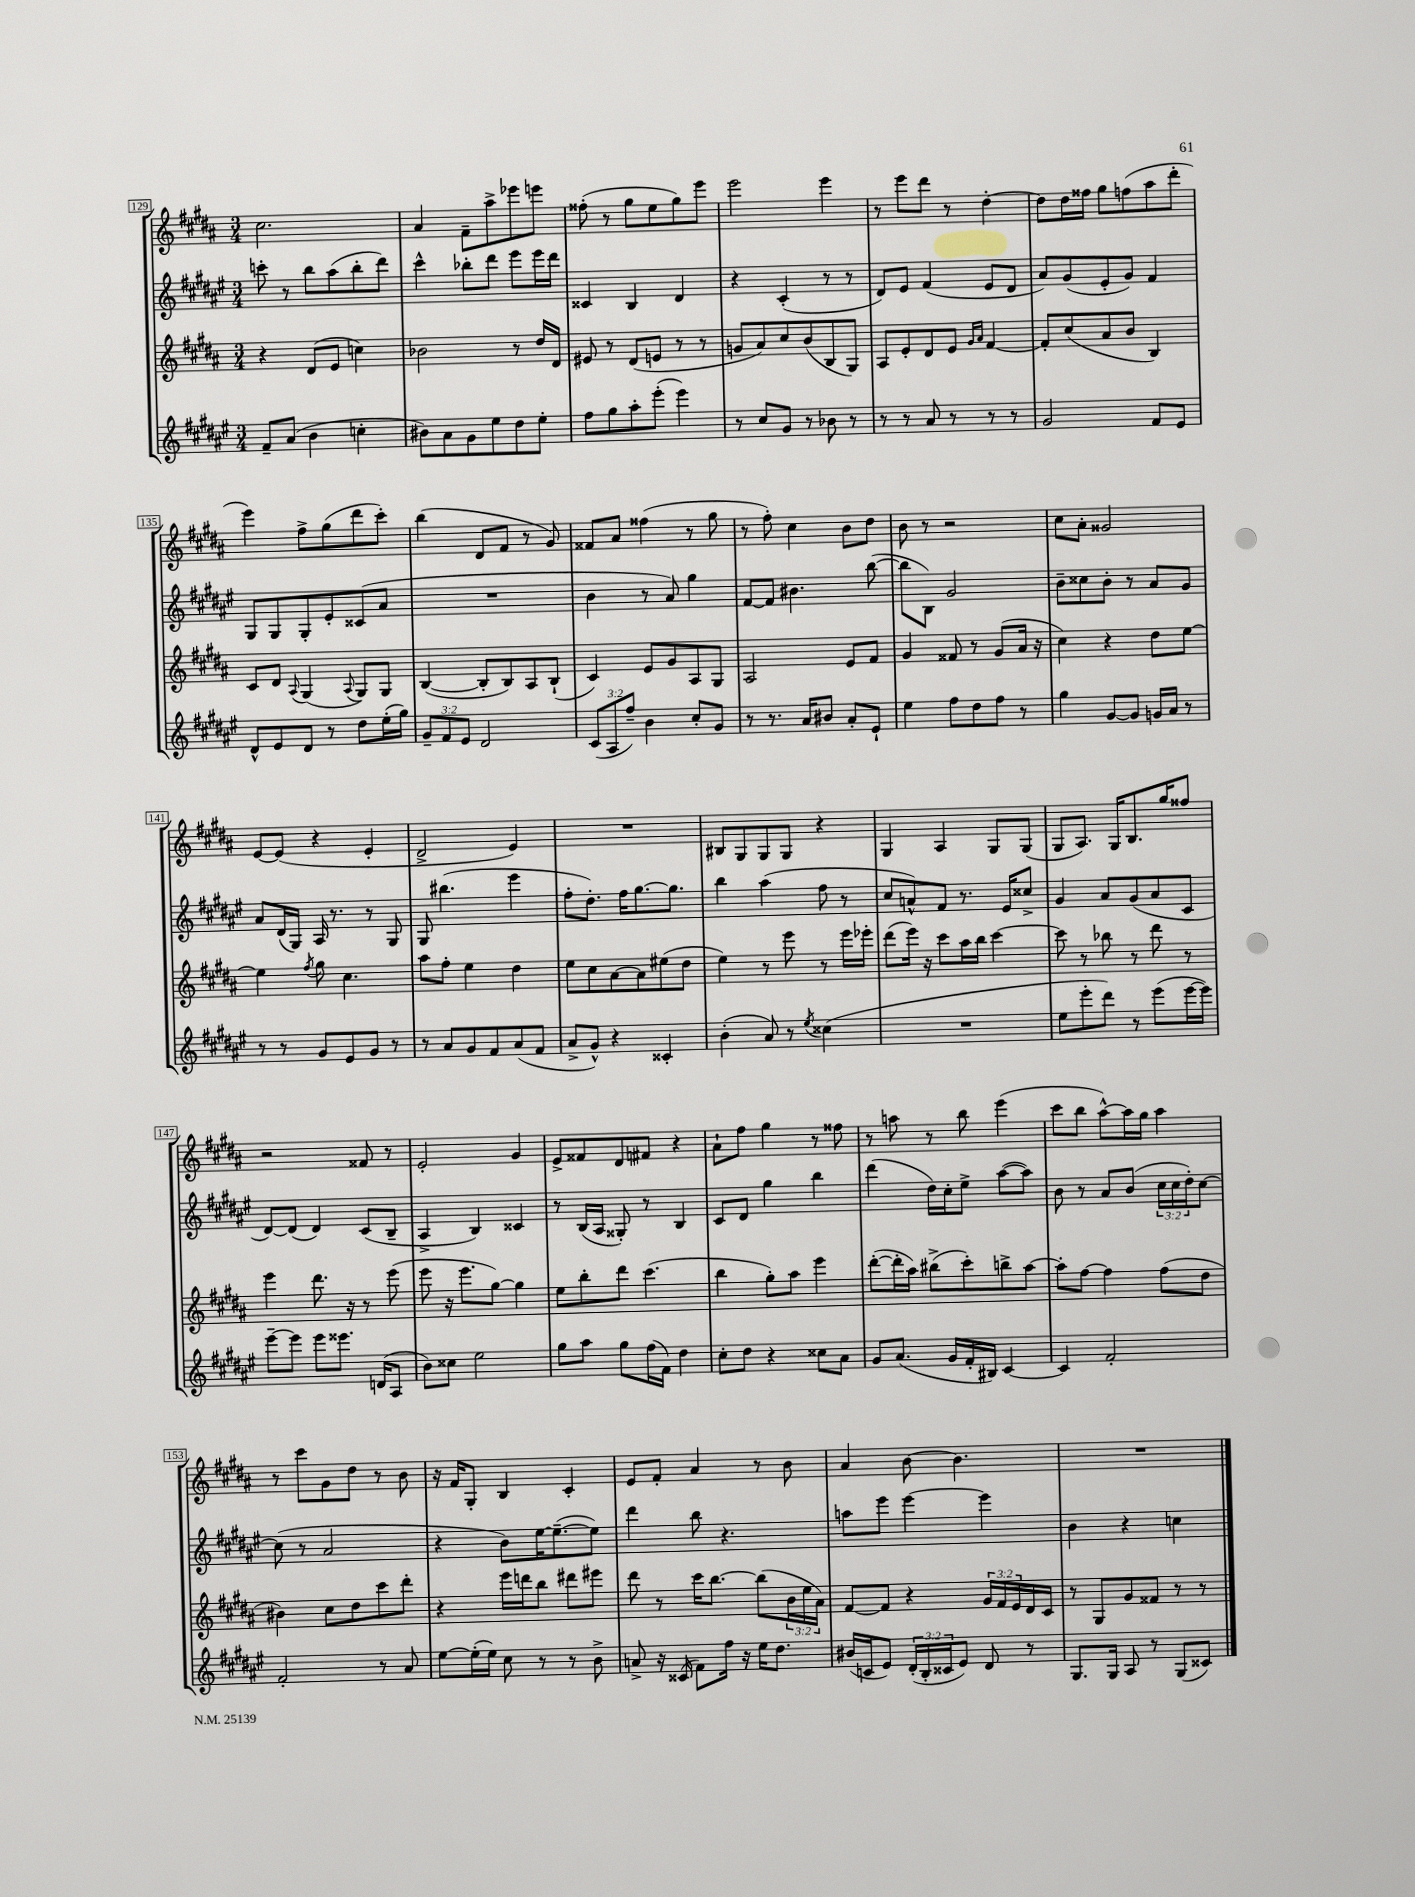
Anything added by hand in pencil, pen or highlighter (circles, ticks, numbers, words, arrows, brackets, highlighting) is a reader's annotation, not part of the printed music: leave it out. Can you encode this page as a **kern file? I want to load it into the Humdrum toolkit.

**kern	**kern	**kern	**kern
*staff4	*staff3	*staff2	*staff1
*clefG2	*clefG2	*clefG2	*clefG2
*k[f#c#g#d#a#e#]	*k[f#c#g#d#a#]	*k[f#c#g#d#a#e#]	*k[f#c#g#d#a#]
*M3/4	*M3/4	*M3/4	*M3/4
8f#~	4r	8ccc'	2.cc#
(8a#	.	8r	.
4b	(8d#	8bb	.
.	8e	(8aa#	.
4cc'	4cc)	8bb'	.
.	.	8ddd#)	.
=	=	=	=
8b#)	2b-	4ccc#^^	4a#
8a#	.	.	.
8g#	.	8bb-'	8f#~
8ee#	.	8ddd#	8aa#^
8dd#	8r	8eee#	8eee-
8ee#'	16dd#	16eee#	8eee
.	16d#	16ddd#	.
=	=	=	=
8ff#	8e#	4c##	(8ff##'
8gg#	8r	.	8r
8aa#'	(8d#	4B	8gg#
(8eee#'	8e	.	8ee
4eee#)	8r	4d#	8gg#)
.	8r	.	8eee
=	=	=	=
8r	8g	4r	2eee
8cc#	8a#)	.	.
8g#	8cc#	(4c#'	.
8r	(8b	.	.
8b-	8B	8r	4eee
8r	8G#)	8r	.
=	=	=	=
8r	8A#	8d#)	8r
8r	8e'	8e#	8eee
8a#	8d#	(4f#	8ddd#
8r	8e	.	8r
.	16qqg#	.	.
.	16qqa#	.	.
8r	[4f#	8e#	[4dd#'
8r	.	8d#	.
=	=	=	=
2g#	8f#']	8a#)	8dd#]
.	(8cc#	(8g#	16dd#
.	.	.	16ff##
.	8a#	8e#'	8gg#
.	8b	8g#)	(8ff
8f#	4B)	4f#	8aa#
8e#	.	.	8ddd#'
=	=	=	=
8d#^^	8c#	8G#	4eee)
8e#	8d#	8G#	.
.	8qqA#	.	.
8d#	(4G#	8G#'	8ff#^
8r	.	8e#'	(8gg#
.	8qqA#	.	.
8dd#	8G#)	(8c##	8ddd#
(16ee#'	8G#	8a#	8ccc#')
16gg#)	.	.	.
=	=	=	=
12g#~	([4B	2.r	(4bb
12f#	.	.	.
12e#	.	.	.
2d#	8B']	.	8d#
.	8B)	.	8f#
.	8A#	.	8r
.	(8B`	.	8g#)
=	=	=	=
(12c#	4c#)	4b	8f##
12A#	.	.	.
.	.	.	8a#
12ff#~)	.	.	.
4b	8e	8r	(4ff##
.	8g#	8a#)	.
8cc#'	8A#	4gg#	8r
8g#	8G#	.	8gg#
=	=	=	=
8r	2A#	[8f#	8r
8.r	.	8f#]	8ff#')
.	.	4.b#	4cc#
16a#	.	.	.
8b#	.	.	.
8a#'	8e	.	8b
8e#`	8f#	([8bb	8dd#
=	=	=	=
4ee#	4g#	8bb]	8b
.	.	8B)	8r
8ff#	8f##	2g#	2r
8dd#	8r	.	.
8ff#	(8g#	.	.
8r	16a#	.	.
.	16r	.	.
=	=	=	=
4gg#	4cc#)	8b~	8cc#
.	.	8cc##	8a#'
[8g#	4r	8b'	2g##
8g#]	.	8r	.
16g	8dd#	8a#	.
16a#	.	.	.
8r	[8ee	8g#	.
=	=	=	=
8r	4ee]	8a#	[8e
8r	.	(16d#	(8e]
.	.	16G#)	.
.	8qff#	.	.
8g#	8gg#	16A#	4r
.	.	8.r	.
8e#	4.cc#	.	.
8g#	.	8r	4e'
8r	.	8G#	.
=	=	=	=
8r	8aa#	8G#	2d#^
8a#	8ff#'	(4.bb#	.
8g#	4ee	.	.
8f#	.	.	.
(8a#	4dd#	4eee#	4e)
8f#	.	.	.
=	=	=	=
8a#^	8ee	8ff#'	2.r
8g#^^)	8cc#	8.dd#')	.
4r	[8a#	.	.
.	.	16ff#	.
.	8a#]	[8.gg#	.
4c##'	(8ee#	.	.
.	.	8.gg#]	.
.	8dd#	.	.
=	=	=	=
(4b'	4ee)	4bb	8B#
.	.	.	8G#
8a#)	8r	(4aa#	8G#
8r	8eee	.	8G#
8qee#	.	.	.
(4cc##	8r	8ff#	4r
.	16eee	8r	.
.	16eee-'	.	.
=	=	=	=
2.r	(8ddd#	8cc#	4G#
.	16eee)	8a^^)	.
.	16r	.	.
.	8ccc#	8f#	4A#
.	16aa#	8.r	.
.	16bb	.	.
.	[4ccc#	.	8G#
.	.	16e#	.
.	.	8cc##^	(8G#
=	=	=	=
8ee#	8ccc#]	4g#	8G#
8eee#'	8r	.	8.A#)
8ddd#)	8bb-	8a#	.
.	.	.	16G#
8r	8r	(8g#	8.B
(8eee#	8ddd#	8a#	.
.	.	.	16gg#
[16eee#	8r	8c#	8ff##
16eee#])	.	.	.
=	=	=	=
[8eee#~	4eee	[8d#)	2r
8eee#]	.	(8d#]	.
8eee#	8.ddd#	4d#)	.
8.eee##	.	.	.
.	16r	.	.
.	8r	(8c#	8f##
(16d	.	.	.
8A#	(8eee	8B~	8r
=	=	=	=
8b)	8eee	4A#^	2e'
8cc##	16r	.	.
.	8.eee	.	.
2ee#	.	4B)	.
.	[8gg#)	.	.
.	4gg#]	4c##	4g#
=	=	=	=
8gg#	8ee	8r	8e^
8aa#	8bb'	(16B	8f##
.	.	16A#	.
8gg#	8ddd#	8G##')	8d#
(16ff#	(4.ccc#	8r	8f#
16f#)	.	.	.
4dd#	.	4B	4r
=	=	=	=
8cc#'	4bb	8c#	8a#`
8dd#	.	8d#	8ff#
4r	8gg#')	4gg#	4gg#
.	8aa#	.	.
8cc##	4eee	4bb	8r
8a#	.	.	8ff##
=	=	=	=
8g#	([8ddd#'	(4ddd#	8r
(8.a#	16ddd#']	.	8aa
.	16aa#)	.	.
.	(8bb#^	16dd#)	8r
16g#	.	16cc#'	.
16f#'	8ccc#')	8ee#^	8bb
16B#)	.	.	.
[4c#	8bb^	([8aa#	(4eee
.	[8aa#	8aa#])	.
=	=	=	=
4c#]	8aa#']	8b	8ccc#
.	[8ff#	8r	8bb
2f#'	4ff#]	8a#	[8aa#^^)
.	.	(8b	16aa#]
.	.	.	16gg#
.	(8ff#	24cc#	4aa#
.	.	24cc#	.
.	.	24dd#')	.
.	8dd#	[8cc#	.
=	=	=	=
2f#'	4b#)	(8cc#]	8r
.	.	8r	8ccc#
.	8cc#	2a#	8g#
.	8dd#	.	8dd#
8r	8ccc#	.	8r
8a#	8ddd#'	.	8b
=	=	=	=
[8ee#	4r	4r	16r
.	.	.	16f#
(16ee#']	.	.	8G#'
16ee#)	.	.	.
8cc#	16eee	8b)	4B
.	16ddd	.	.
8r	8bb	[16ee#	.
.	.	(8.ee#~_	.
8r	8ddd#	.	4c#'
8b^	8eee#	8ee#])	.
=	=	=	=
8a^	8ddd#	4ddd#	8e
16r	8r	.	8f#'
(16c##	.	.	.
8f#)	16ccc#	8bb	4a#
.	[8.bb	.	.
16ff#	.	4.r	.
16r	.	.	.
16ee#	(8bb]	.	8r
8.dd#	.	.	.
.	24b	.	8b
.	24ee	.	.
.	24a#)	.	.
=	=	=	=
(16b#	[8f#	8aa	4a#
16c	.	.	.
8e#)	8f#]	8eee#	.
(24d#'	4r	[4eee#	[8b
24B'	.	.	.
24c##	.	.	.
8e#)	.	.	4.b]
8d#	24g#	4eee#]	.
.	24f#	.	.
.	24e	.	.
8r	16d#	.	.
.	16c#	.	.
=	=	=	=
8.G#	8r	4b	2.r
.	8G#	.	.
16G#	.	.	.
8A#	8g#	4r	.
8r	8f##	.	.
(8G#	8r	4cc	.
8c##)	8r	.	.
==	==	==	==
*-	*-	*-	*-
